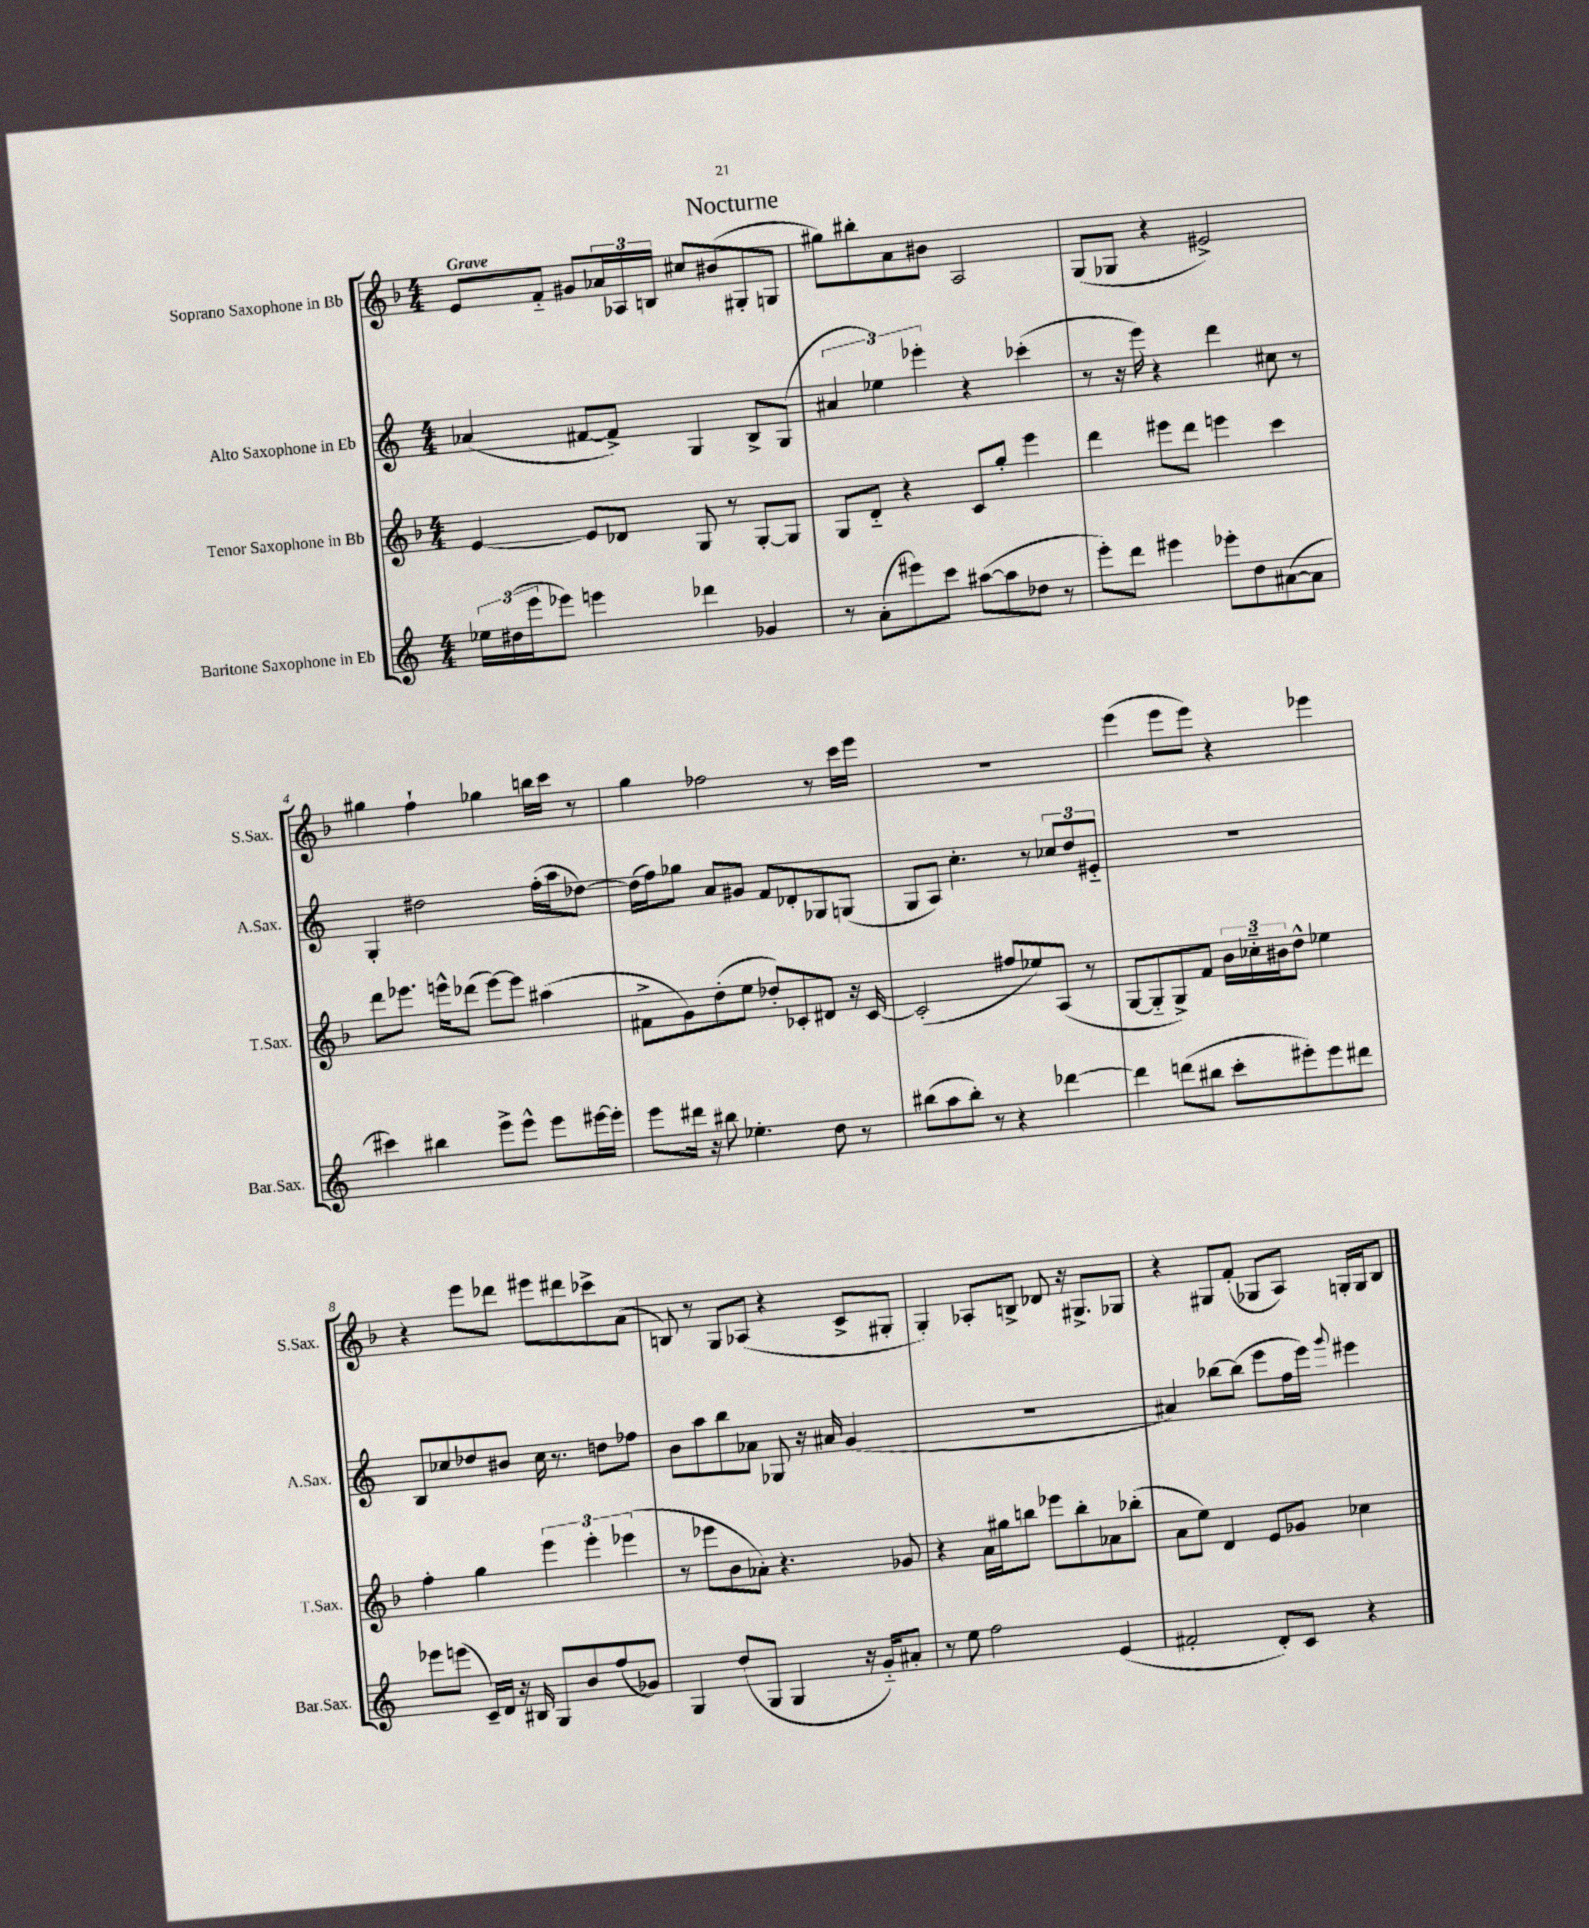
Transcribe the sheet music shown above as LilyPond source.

\header { title = "Nocturne" }
<<
\new StaffGroup <<
\new Staff = "s0" \with { instrumentName = "Soprano Saxophone in Bb" shortInstrumentName = "S.Sax." } {
    \clef treble \key f \major \numericTimeSignature \time 4/4 \tempo "Grave"
    e'8 f'8-_ gis'8 \tuplet 3/2 { aes'16 aes16 b16 } cis''8 bis'8( gis8-. g8 |
    gis''8) bis''8-. a'8 bis'8 a2 |
    g8( ges8 r4 eis'2->) |
    gis''4 f''4-! ges''4 b''16 c'''16 r8 |
    g''4 fes''2 r8 c'''16 e'''16 |
    R1 |
    e'''4( e'''8 e'''8) r4 ees'''4 |
    r4 e'''8 des'''8 eis'''8 dis'''8 ces'''8-> a'8( |
    b8) r8 g8 aes8( r4 c'8-> gis8-. |
    g4-.) aes8-. b8-> des'8 r16 gis8.-> ges8 |
    r4 gis8 f'8-.( ges8 a8) g16-. g16 bes8 \bar "|." |
}
\new Staff = "s1" \with { instrumentName = "Alto Saxophone in Eb" shortInstrumentName = "A.Sax." } {
    \clef treble \key c \major \numericTimeSignature \time 4/4
    aes'4( fis'8~ fis'8->) g4 b8-> g8( |
    \tuplet 3/2 { ais'4 ees''4) ees'''4-. } r4 ces'''4-.( |
    r8 r16 e'''16) r4 d'''4 cis''8 r8 |
    g4-. dis''2 f''16-.( a''16 des''8~) |
    des''16( f''16) ges''8 a'8 gis'8 f'8 des'8-. ges8 g8( |
    g8 a8) c''4.-. r8 \tuplet 3/2 { ces''8 d''8 eis'8-_ } |
    R1 |
    b8 ces''8 des''8 bis'8 ces''16 r8. d''8 fes''8 |
    b'8 a''8 b''8 aes'8 ges8 r16 ais'16 g'4( |
    R1 |
    ais'4) bes''8~ bes''8( e'''8 f''16 e'''16) \appoggiatura { g'''8 } eis'''4 \bar "|." |
}
\new Staff = "s2" \with { instrumentName = "Tenor Saxophone in Bb" shortInstrumentName = "T.Sax." } {
    \clef treble \key f \major \numericTimeSignature \time 4/4
    e'4~ e'8 des'8 g8 r8 g8~-. g8 |
    g8 d'8-_ r4 c'8 g''8-. e'''4 |
    d'''4 eis'''8 d'''8 e'''4 c'''4 |
    d'''8 ees'''8. e'''16-^ des'''8( e'''8~) e'''8 ais''4( |
    fis'8-> g'8) d''8-.( e''8 des''8-.) ces'8-. dis'8 r16 ces'16~ |
    ces'2-.( fis''8 ees''8) a8( r8 |
    g8~ g8-_ g8->) f'8 \tuplet 3/2 { bes'16 ces''16-_ bis'16 } d''8-^ ees''4 |
    f''4-. g''4 \tuplet 3/2 { e'''4 e'''4-. ees'''4( } |
    r8 ees'''8 bes'8 aes'8-.) r4. ges'8 |
    r4 a'16 gis''16 b''8 ees'''8 b''8-. aes'8 bes''8-.( |
    a'8 e''8) d'4 e'8 ges'8 ces''4 \bar "|." |
}
\new Staff = "s3" \with { instrumentName = "Baritone Saxophone in Eb" shortInstrumentName = "Bar.Sax." } {
    \clef treble \key c \major \numericTimeSignature \time 4/4
    \tuplet 3/2 { ees''16 dis''16( e'''16 } ees'''8) e'''4 des'''4 ges'4 |
    r8 a'8-.( eis'''8) c'''8 ais''8~( ais''8 des''8 r8 |
    e'''8-.) d'''8 eis'''4 ees'''8-. d''8 ais'8~( ais'8 |
    cis'''4) bis''4 e'''8-> e'''8-^ e'''8 eis'''16~ eis'''16-. |
    e'''8 dis'''16 r16 bis''8 ees''4.-. d''8 r8 |
    bis''8( a''8 bis''8-.) r8 r4 des'''4~ |
    des'''4 d'''8( bis''8 c'''8-. eis'''8-.) eis'''8 dis'''8 |
    ees'''8 e'''8( c'16--) d'16 r16 bis16 g8 b'8 f''8( ges'8) |
    g4 d''8( g8 g4 r16 g'16-_) ais'8-. |
    r8 e''8 f''2 e'4( |
    fis'2-. d'8-.) c'8 r4 \bar "|." |
}
>>
>>
